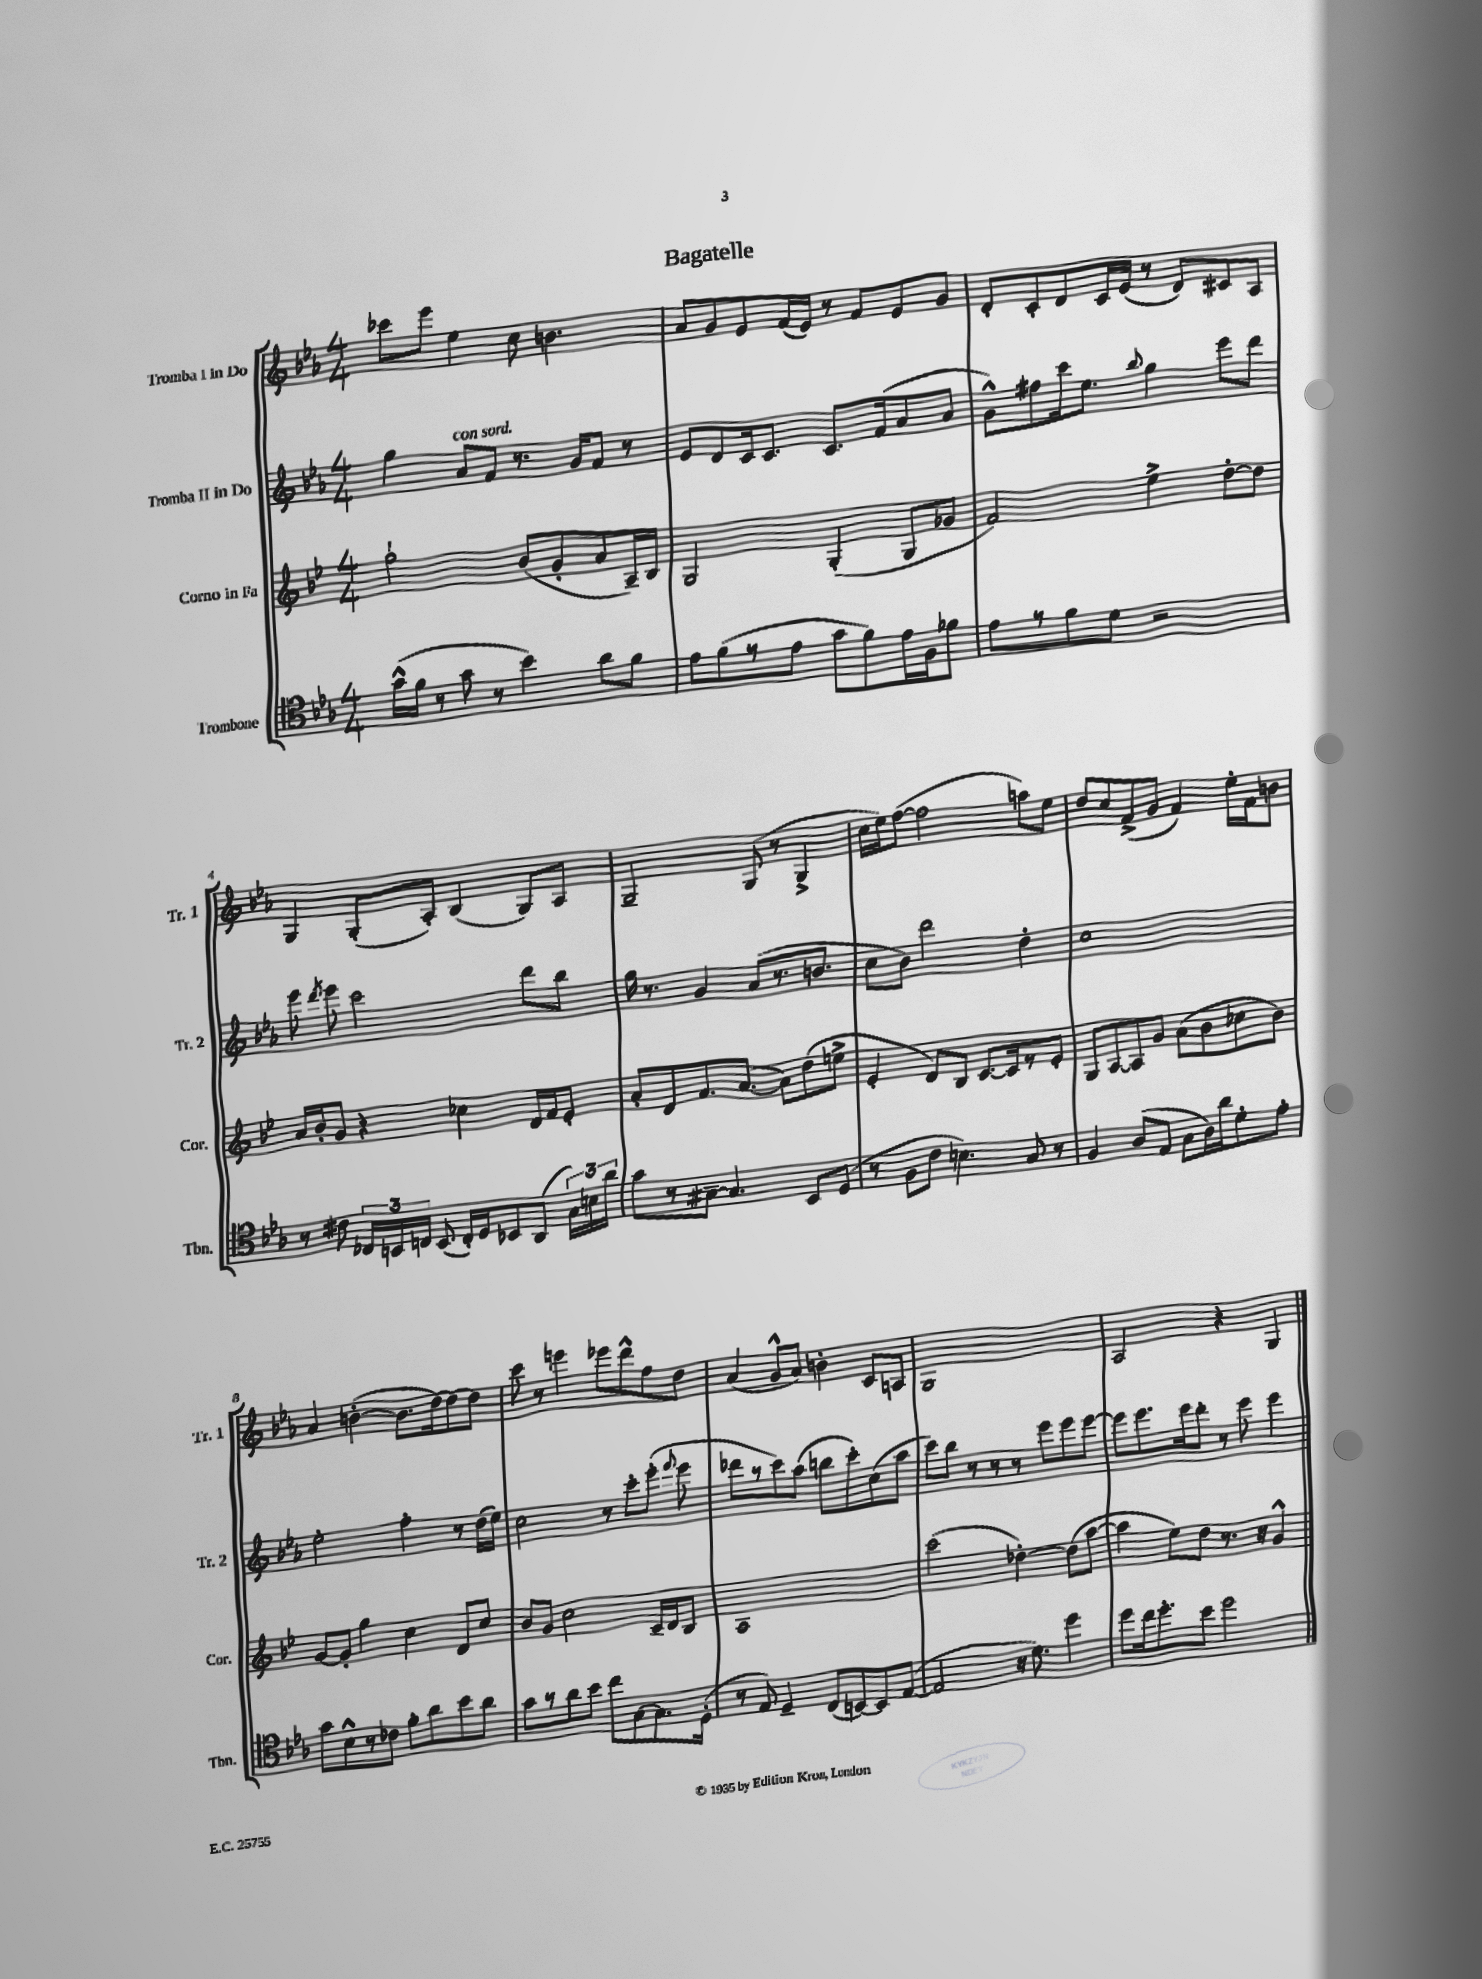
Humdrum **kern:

**kern	**kern	**kern	**kern
*staff4	*staff3	*staff2	*staff1
*clefC4	*clefG2	*clefG2	*clefG2
*k[b-e-a-]	*k[b-e-]	*k[b-e-a-]	*k[b-e-a-]
*M4/4	*M4/4	*M4/4	*M4/4
(16g^^	2gg`	4gg	8ccc-
16f	.	.	.
8r	.	.	8eee-
8g	.	8a-	4ee-
8r	.	8f	.
4b-)	(8b-	8.r	8cc
.	8g'	.	4.b
.	.	16g	.
8a-	8a	8f	.
8f	16A~)	8r	.
.	16B-	.	.
=	=	=	=
8e-	2G	8e-	8a-
(8f	.	8d	8g
8r	.	16c	8e-
.	.	8.c	.
8e-	.	.	(16f
.	.	.	16e-)
8g	(4G'	8.c	8r
8f)	.	.	8f
.	.	(16f	.
16e-	8G	8a-	8e-
16F	.	.	.
8f-	8g-	8a-	8g
=	=	=	=
8e-	2f)	8g^^)	8d'
8r	.	8ff#	8c'
8f	.	16ccc	8d
.	.	8.ee-	.
8d	.	.	16c
.	.	.	(16e-
.	.	8qqbb-	.
2r	4ee-^	4gg	8r
.	.	.	8d)
.	[8dd'	8eee-	8c#
.	8dd]	8ddd	8A-
=	=	=	=
8r	16a	8eee-	4G
.	16b-'	.	.
.	.	8qddd	.
8c#	8g	8eee-	.
24C-	4r	2ccc	(8G'
24BB	.	.	.
24C	.	.	.
(8BB	.	.	8A-')
16C')	4cc-	.	(4B-
16D	.	.	.
8BB-	.	.	.
(8AA-	16d	8ddd	8G)
.	16f	.	.
24G)	8e-'	8bb-	8A-
24B	.	.	.
24a-	.	.	.
=	=	=	=
8g	8a'	16gg	2G~
.	.	8.r	.
8r	8d	.	.
[8G#~	8.f	4g	.
4.G#]	.	.	.
.	([8.a	.	.
.	.	(8a-	(8G
.	8a])	8.r	8r
8BB-	(8dd	.	4G^
.	.	8.b	.
(8D	8ee^	.	.
=	=	=	=
8r	4e-'	8cc	16cc
.	.	.	16ee-)
8F	.	8b-)	([8ff
8c	8d)	2ddd	2ff]
4.B)	8B-	.	.
.	[8.c	.	.
.	16c]	.	.
8G	8r	4dd'	8aa)
8r	8e-'	.	8ee-
=	=	=	=
4F	8G	1cc	8dd
.	[8A	.	8cc
(8A-	8A]	.	(8f^
8E-	8g	.	8g
8G	(8a	.	4f)
16A-)	8b-	.	.
16a-	.	.	.
8d'	8cc-	.	16ee-'
.	.	.	16f
8e-'	8b-)	.	8b
=	=	=	=
8g	[8g	2ee-'	4a-
8B-^^	8g']	.	.
8r	4gg	.	([4b'
8c-	.	.	.
8f'	4cc	4ff'	8.b]
8a-	.	.	.
.	.	.	[16dd)
8b-	8d	8r	8dd_
8a-	8cc	(16dd	8dd]
.	.	16ee-)	.
=	=	=	=
8g	8b-	2cc	8ccc
8r	8g	.	8r
8a-	2cc	.	4eee
8b-	.	.	.
8cc	.	8r	8eee-
[8G	.	8ccc'	8ddd^^
8.G]	16c~	(8eee-'	8ff
.	16d	.	.
.	.	8qqfff	.
.	8B-	8eee-	8dd
(16D'	.	.	.
=	=	=	=
8r	1A	8ddd-	(4a-
8E-)	.	8r	.
4D~	.	8ccc)	8g^^
.	.	(8aa-	8a-)
(8C	.	8bb	4b'
[8BB)	.	8ccc')	.
8BB]	.	(8cc	8c
([8E-	.	8aa-	8A
=	=	=	=
2E-]	(2ccc	8ccc)	1G
.	.	8bb-	.
.	.	8r	.
.	.	8r	.
16r	[4dd-')	8r	.
8.d)	.	.	.
.	.	8eee-	.
4dd	(8dd-]	8eee-	.
.	[8aa	[8eee-	.
=	=	=	=
8dd	4aa]	8eee-]	2A-
16cc	.	8.eee-	.
8.dd'	.	.	.
.	8ee-)	.	.
.	.	16eee-	.
8b-	8dd	8ddd'	.
2dd	8.r	8r	4r
.	.	8eee-	.
.	16r	.	.
.	4g^^	4eee-	4G
==	==	==	==
*-	*-	*-	*-
